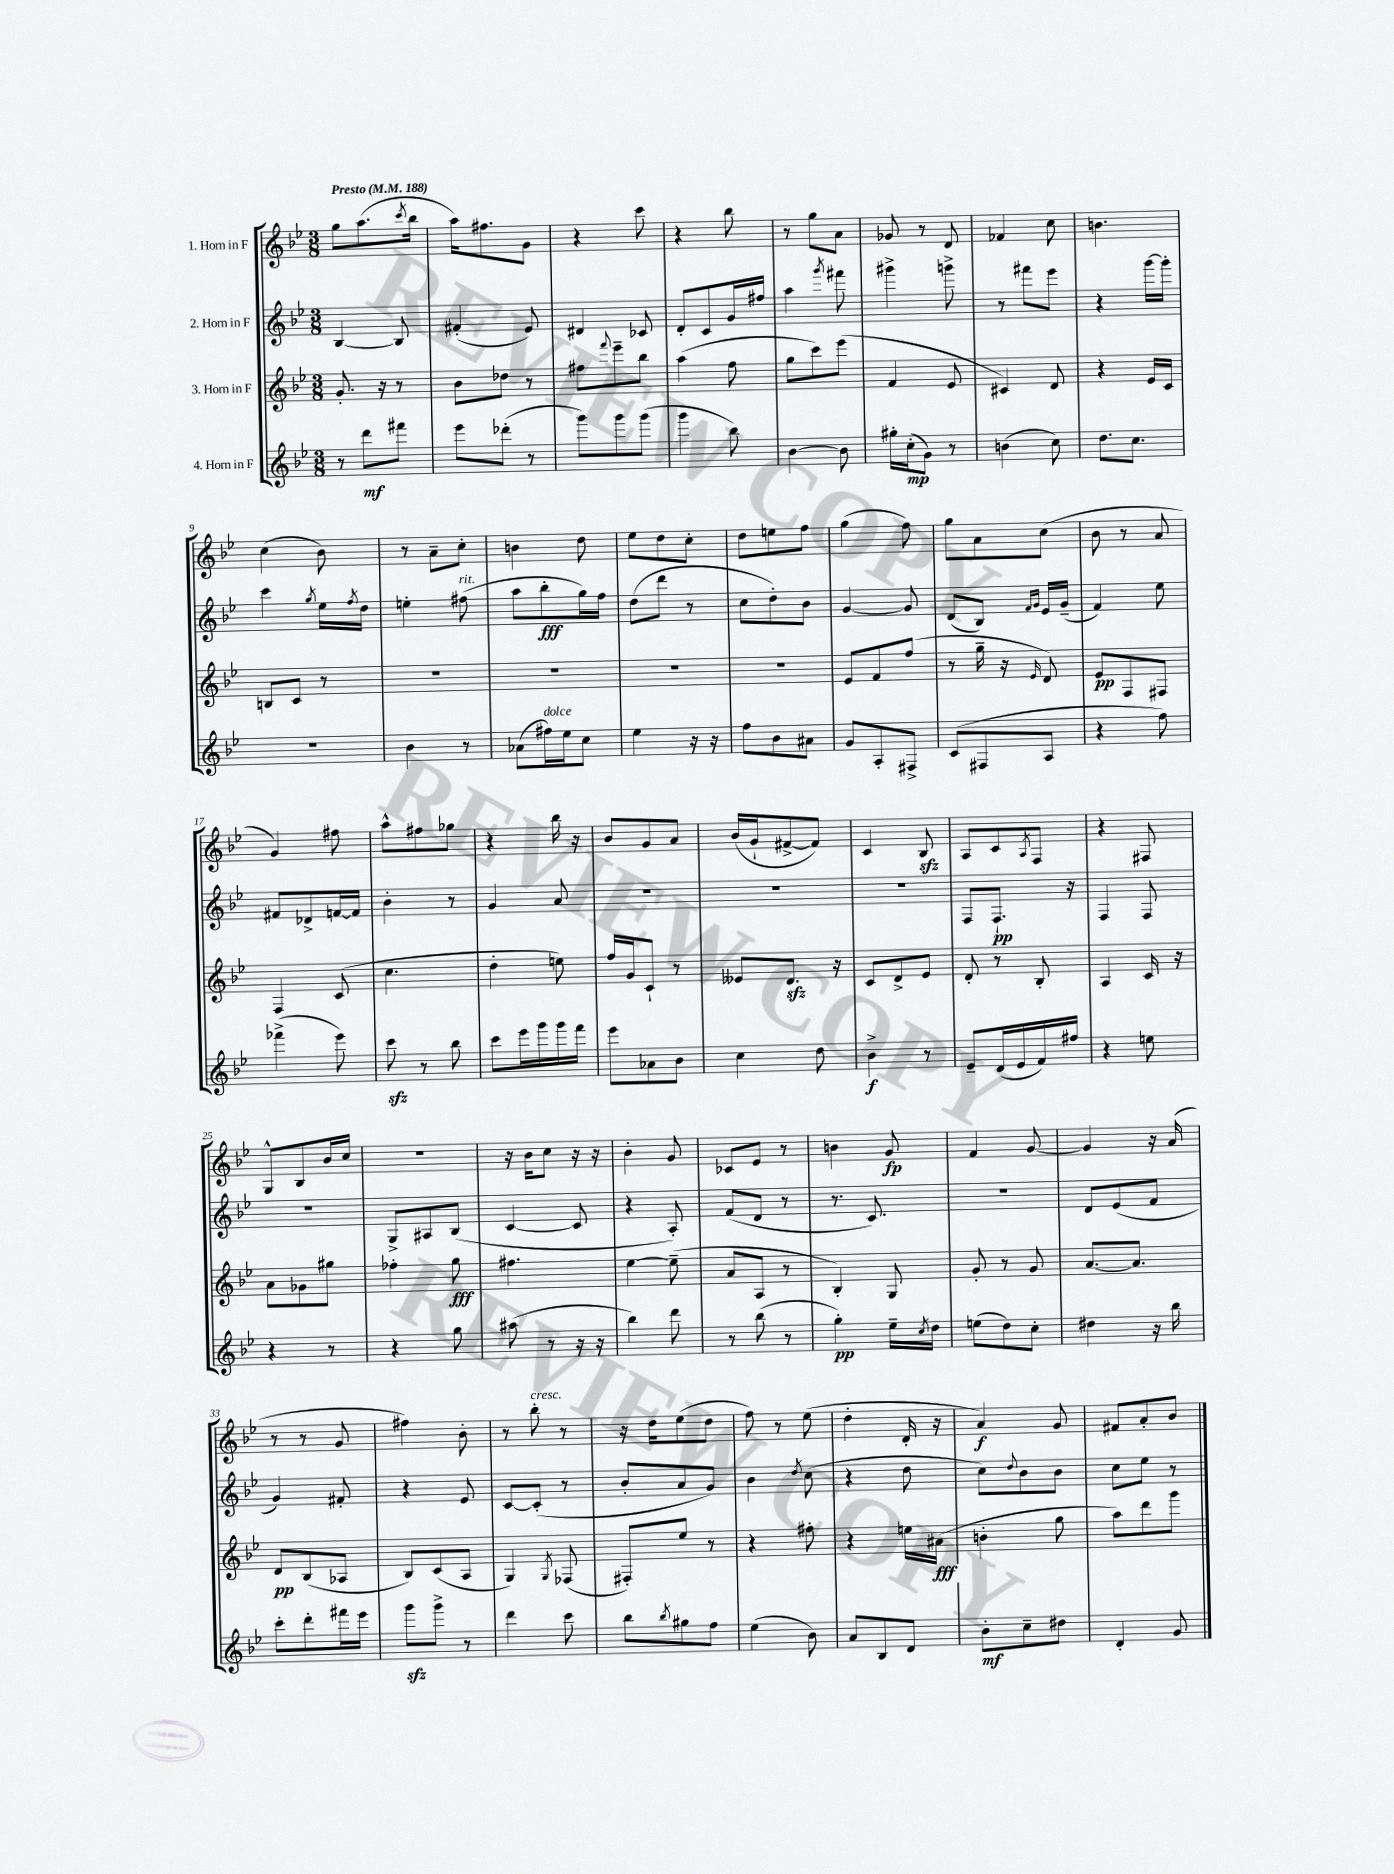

**kern	**kern	**kern	**kern
*staff4	*staff3	*staff2	*staff1
*clefG2	*clefG2	*clefG2	*clefG2
*k[b-e-]	*k[b-e-]	*k[b-e-]	*k[b-e-]
*M3/8	*M3/8	*M3/8	*M3/8
*MM188	*MM188	*MM188	*MM188
8r	8.g'/	[4B-/	8gg\L
8ddd\L	.	.	(8.aa\
.	16r	.	.
8fff#\J	8r	8B-/]	.
.	.	.	8qccc/
.	.	.	16bb-\Jk
=	=	=	=
8eee-\L	8b-\L	(4f#'/	16aa\LK)
.	.	.	8.ff#\
(8ddd-'\J	8dd-\J	.	.
8r	8r	8e-/)	8g\J
=	=	=	=
8ggg\L)	8ff#\L	4d#/	4r
.	8qqfff/	.	.
8ggg\	8eee-~\	.	.
(8ggg\J	8bb-\J	8c-/	8ccc\
=	=	=	=
4ggg\	(4aa\	8d'/L	4r
.	.	8c/	.
8bb-\)	8ff\	16g/L	8bb-\
.	.	16ff#/JJ	.
=	=	=	=
[4b-\	8gg\L	4aa\	8r
.	8ccc\)	.	8gg\L
.	.	8qggg/	.
8b-\]	(8eee-\J	8fff#\	8a\J
=	=	=	=
16gg#'\LL	4f/	4ggg#^\	8g-/
(16cc'\J	.	.	.
8g\J)	.	.	8r
8r	8e-/	8ggg^\	8d/
=	=	=	=
(4b\	4c#/)	8r	4f-/
.	.	8fff#\L	.
8cc\)	8d/	8eee-\J	8cc\
=	=	=	=
8.dd\L	4r	4r	4.b\
8.cc\J	.	.	.
.	16e-/LL	[16ggg\LL	.
.	16c/JJ	16ggg'\]JJ	.
=	=	=	=
4.r	8B/L	4ccc\	(4cc\
.	8c/J	.	.
.	.	8qgg/	.
.	8r	16ee-\LL	8b-\)
.	.	8qff/	.
.	.	16dd\JJ	.
=	=	=	=
4b-\	4.r	4ee'\	8r
.	.	.	8a~\L
8r	.	(8ff#\	8cc'\J
=	=	=	=
(8a-\L	4.r	8aa\L	4b\
16ff#\L)	.	8bb-'\	.
16ee-\J	.	.	.
8cc\J	.	16gg\L)	8dd\
.	.	16ff\JJ	.
=	=	=	=
4ee-\	4.r	(8dd\L	8ee-\L
.	.	8ddd\J	8dd\
16r	.	8r	8cc'\J
16r	.	.	.
=	=	=	=
8ff\L	4.r	8cc\L	8dd\L
8b-\	.	8dd'\)	8ee\
8a#\J	.	8b-\J	8ff\J
=	=	=	=
8g/L	8e-/L	[4g/	(4gg\
8A'/	8f/	.	.
8F#^/J	(8ff/J	8g/]	8ff\)
=	=	=	=
(8c/L	8r	(8d/L	8gg\L
8F#/	16gg~\	8B-/J)	8a\
.	16r	.	.
.	.	16qqf/LL	.
.	16qqe-/	16qqg/JJ	.
8A/J	8d/)	16e-/LL	(8cc\J
.	.	(16g~/JJ	.
=	=	=	=
4r	8e-/L	4f/)	8b-\
.	8F/	.	8r
8ff\)	8F#/J	8ee-\	8a/
=	=	=	=
(4fff-^\	4F/	8f#/L	4g/)
.	.	8d-^/	.
8eee-\)	(8c/	[16f/L	8ff#\
.	.	16f/]JJ	.
=	=	=	=
8ccc\	4.cc\	4b-'\	8aa^^\L
8r	.	.	8ff#\
8bb-\	.	8r	8gg-\J
=	=	=	=
8ccc\L	4dd'\	4g/	4r
16eee-\L	.	.	.
16ggg\	.	.	.
16ggg\	8ee\)	8a/	16bb-\
16fff\JJ	.	.	16r
=	=	=	=
8eee-\L	16ff/LL	4.r	8b-/L
.	16g/J	.	.
8a-\	8c`/J	.	8g/
8b-\J	8r	.	8a/J
=	=	=	=
4cc\	8e--/L	4.r	(16b-/LL
.	.	.	16g`/J
.	8.d/J	.	[8f#^/
8dd\	.	.	8f#/]J)
.	16r	.	.
=	=	=	=
4b-^\	8c/L	4.r	4c/
.	8d^/	.	.
8r	8e-/J	.	8B-/
=	=	=	=
8e-~/L	8d'/	8F/L	8A/L
(16d/L	8r	8.F`/J	8c/
16e-/	.	.	.
.	.	.	8qA/
16f/)	8B-'/	.	8F/J
16ff#/JJ	.	16r	.
=	=	=	=
4r	4A/	4F/	4r
8ee\	16c/	8F/	8F#/
.	16r	.	.
=	=	=	=
4r	8a\L	4.r	8G^^/L
.	8g-\	.	8B-/
8r	8gg#\J	.	16b-/L
.	.	.	16cc/JJ
=	=	=	=
4r	4ff-'\	8G^/L	4.r
.	.	8A#/	.
8gg\	8gg\	(8B-/J	.
=	=	=	=
(8aa#\	4.ff#\	[4c/	16r
.	.	.	16b-\LK
8r	.	.	8cc\J
16r	.	8c/]	16r
16r	.	.	16r
=	=	=	=
4bb-\)	[4ee-\	4r	4b-'\
8ddd\	(8ee-~\]	8A'/)	8g/
=	=	=	=
8r	8a/L	(8f/L	8c-/L
(8bb-\	8A/J	8d/J	8e-/J
8r	8r	8r	8r
=	=	=	=
4gg'\)	4B-'/)	8.r	4b\
.	.	8.c/)	.
16ee-~\LL	8G/	.	8g/
8qcc/	.	.	.
16dd\JJ	.	.	.
=	=	=	=
(8ee\L	8g'/	4.r	4f/
8dd\)	8r	.	.
8cc'\J	8g/	.	[8g/
=	=	=	=
4dd#\	[8.a/L	8d/L	4g/]
.	.	(8e-/	.
.	8.a/]J	.	.
16r	.	8f/J	16r
16bb-\	.	.	(16a/
=	=	=	=
8ccc'\L	8d/L	4g/)	8r
8ddd'\	(8B-/	.	8r
16fff#\L	8A-/J	8f#'/	8g/
16eee-\JJ	.	.	.
=	=	=	=
8ggg\L	8B-/L)	4r	4ff#\)
8ggg^\J	(8c/	.	.
8r	8A/J	8e-/	8b-'\
=	=	=	=
4ddd\	4G/)	[8c/L	8r
.	.	(8c'/]J	8bb-'\
.	8qG/	.	.
8ccc\	(8F-/	8r	8r
=	=	=	=
8bb-\L	8F#'/L)	8b-'/L	16r
.	.	.	16dd\LK
8qbb-/	.	.	.
8gg#\	8ee-/J	8a/	(8ee-\
8ff\J	8r	8g/J)	8dd\J
=	=	=	=
(4ee-\	4r	4b-\	8ff\)
.	.	.	8r
.	.	8qdd/	.
8b-\)	8ff#'\	(8cc\	(8ee-\
=	=	=	=
8a/L	4r	4r	4dd'\
8B-/	.	.	.
8d/J	16ee\LL	8dd\	16d'/
.	(16a#\JJ	.	16r
=	=	=	=
8b-'\L	4b'\	8cc\L)	4a/)
.	.	8qqdd/	.
8cc~\	.	8b-\	.
8dd#\J	8gg\	8b-\J	8g/
=	=	=	=
4d'/	8aa\L)	8cc\L	8f#/L
.	8ddd\	8ee-\J	8a'/
8g/	8ggg\J	8r	8b-/J
==	==	==	==
*-	*-	*-	*-
